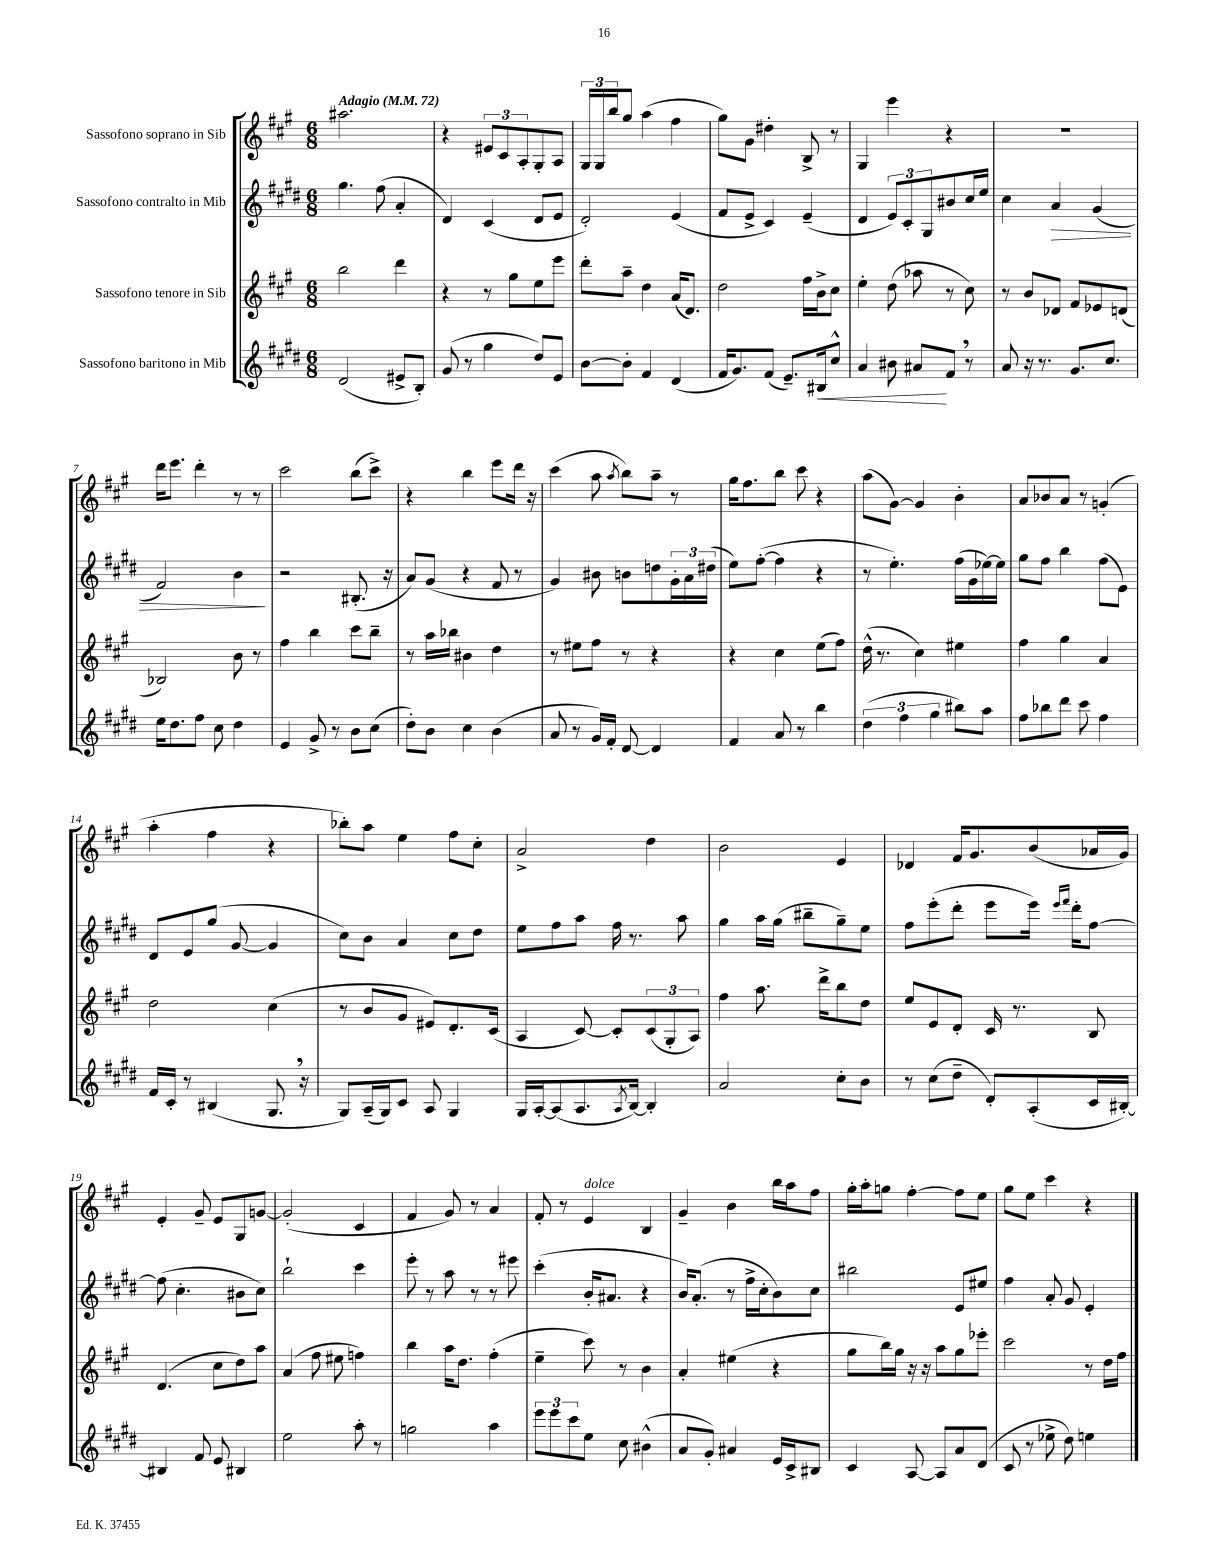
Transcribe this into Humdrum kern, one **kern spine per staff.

**kern	**kern	**kern	**kern
*staff4	*staff3	*staff2	*staff1
*clefG2	*clefG2	*clefG2	*clefG2
*k[f#c#g#d#]	*k[f#c#g#]	*k[f#c#g#d#]	*k[f#c#g#]
*M6/8	*M6/8	*M6/8	*M6/8
*MM72	*MM72	*MM72	*MM72
(2d#	2bb	4.gg#	2.aa#
.	.	(8ff#	.
8e#^	4ddd	4a'	.
8B')	.	.	.
=	=	=	=
(8g#	4r	4d#)	4r
8r	.	.	.
4gg#	8r	(4c#	12e#
.	.	.	12c#
.	8gg#	.	.
.	.	.	12A'
8dd#)	8ee	8d#	8G#'
8e	8eee	8e	8A
=	=	=	=
[8b	8ddd'	2d#')	24G#
.	.	.	24G#
.	.	.	24bb
8b']	8aa~	.	8gg#
4f#	4dd	.	(4aa
(4d#	(16a	(4e	4ff#
.	8.d)	.	.
=	=	=	=
16f#	2dd	8f#	8gg#)
8.g#)	.	.	.
.	.	8e^	8g#
(8f#	.	4c#)	4dd#'
8.e~)	.	.	.
.	16ff#	(4e~	8B^
16B#	16b^	.	.
8cc#^^	8cc#	.	8r
=	=	=	=
4a	4ee'	4d#	4G#
8b#	(8dd	12e)	4eee
.	.	12c#'	.
8a#	8aa-	.	.
.	.	12G#	.
8f#	8r	8b#	4r
8r	8cc#)	16cc#	.
.	.	16ee	.
=	=	=	=
8a	8r	4cc#	2.r
16r	8b	.	.
8.r	.	.	.
.	8d-	4a	.
8.g#	8f#	.	.
.	8e-	(4g#	.
8.cc#	.	.	.
.	(8d	.	.
=	=	=	=
16ee	2B-)	2f#)	16ddd
8.dd#	.	.	8.eee
8ff#	.	.	4ddd'
8cc#	.	.	.
4dd#	8b	4b	8r
.	8r	.	8r
=	=	=	=
4e	4ff#	2r	2ccc#
8g#^	4bb	.	.
8r	.	.	.
8b	8ccc#	(8.B#'	(8bb
(8cc#	8bb~	.	8ccc#^)
.	.	16r	.
=	=	=	=
8dd#')	8r	8a)	4r
8b	16aa	(8g#	.
.	16bb-	.	.
4cc#	4b#	4r	4bb
(4b	4dd	8f#	8eee
.	.	8r	16ddd
.	.	.	16r
=	=	=	=
8a	8r	4g#)	(4ccc#
8r	8ee#	.	.
16g#)	8ff#	8b#	8aa
16f#'	.	.	.
.	.	.	8qaa
[8d#	8r	8b	8bb)
4d#]	4r	8dd	8aa~
.	.	24g#'	8r
.	.	24a	.
.	.	(24dd#	.
=	=	=	=
4f#	4r	8ee)	16gg#
.	.	.	8.ff#
.	.	([8ff#'	.
8a	4cc#	4ff#]	8bb
8r	.	.	8ccc#
4bb	(8ee	4r	4r
.	8ff#)	.	.
=	=	=	=
(6dd#	(16dd^^	8r	(8aa
.	8.r	.	.
.	.	4.ee')	[8g#)
6ff#	.	.	.
.	4cc#)	.	4g#]
6gg#	.	.	.
8bb#)	4ee#	(16ff#	4b'
.	.	16g#	.
8aa	.	[16ee-)	.
.	.	16ee-]	.
=	=	=	=
8ff#	4ff#	8gg#	8a
8bb-	.	8ff#	8b-
8ddd#	4gg#	4bb	8a
8ccc#	.	.	8r
4ff#	4a	(8ff#	(4g'
.	.	8e)	.
=	=	=	=
16f#	2dd	8d#	4aa'
16c#'	.	.	.
8r	.	8e	.
(4B#	.	(8gg#	4ff#
.	.	[8g#	.
8.G#	(4cc#	4g#]	4r
16r	.	.	.
=	=	=	=
8G#)	8r	8cc#)	8bb-')
(16A~	8b	8b	8aa
16G#)	.	.	.
8c#	8g#	4a	4ee
8A	8e#)	.	.
4G#	8.d'	8cc#	8ff#
.	.	8dd#	8cc#'
.	(16c#	.	.
=	=	=	=
16G#	4A	8ee	2a^
[16A'	.	.	.
(8A]	.	8ff#	.
8.A	[8c#)	8aa	.
.	8c#']	16ff#	.
8qA	.	.	.
[16B)	.	8.r	.
4B']	(12c#	.	4dd
.	12G#'	.	.
.	.	8aa	.
.	12A)	.	.
=	=	=	=
2a	4ff#	4gg#	2b
.	8.aa	16aa	.
.	.	(16gg#	.
.	.	8bb#~	.
.	16ddd^	.	.
8cc#'	8bb	8gg#~)	4e
8b	8dd	8ee	.
=	=	=	=
8r	8ee	8ff#	4d-
(8cc#	8e	(8eee'	.
8dd#~	8d'	8ddd#'	16f#
.	.	.	8.g#
8d#')	16c#	8eee	.
.	8.r	.	.
(8A'	.	16eee)	(8b
.	.	16qqeee	.
.	.	16qqfff#	.
.	.	16ddd#'	.
16c#	8B	[8ff#	16a-
[16B#')	.	.	16g#)
=	=	=	=
4B#]	(4.d	(8ff#]	4e'
.	.	4.cc#'	.
8f#	.	.	8g#~
8e	8cc#	.	8e
4B#	8dd)	8b#	8G#
.	8aa	8cc#)	[8g
=	=	=	=
2ee	(4a	2bb`	(2g']
.	8ff#	.	.
.	8ee#	.	.
8aa'	4ff)	4ccc#	4c#
8r	.	.	.
=	=	=	=
2gg	4bb	8eee'	4f#
.	.	8r	.
.	16aa	8aa	8g#)
.	8.dd	.	.
.	.	8r	8r
4aa	(4ff#'	8r	4a
.	.	8eee#	.
=	=	=	=
12eee	4ee~	(4ccc#'	8f#'
12eee	.	.	.
.	.	.	8r
12ccc#	.	.	.
8ee	8ccc#)	16b'	4e
.	.	8.a#	.
8cc#	8r	.	.
(4b#^^	4b	4r	4B
=	=	=	=
8a	4a'	16b)	4g#~
.	.	(8.a'	.
8g#')	.	.	.
4a#	(4ee#	8r	4b
.	.	16ff#^	.
.	.	16cc#'	.
16e	4r	8b)	16bb
16c#^	.	.	16aa
8B#	.	8cc#	8ff#
=	=	=	=
4c#	8gg#	2bb#	16gg#'
.	.	.	16aa'
.	16bb)	.	8gg
.	16gg#	.	.
[8A	16r	.	[4ff#'
.	16r	.	.
8A]	8aa	.	.
8a	8gg#	8e	8ff#]
(8d#	8eee-'	8ee#	8ee
=	=	=	=
8c#	2ccc#	4ff#	8gg#
8r	.	.	8ee
8ee-^	.	8a'	4ccc#
8dd#)	.	8g#	.
4ee	8r	4e'	4r
.	16dd	.	.
.	16ff#	.	.
==	==	==	==
*-	*-	*-	*-
